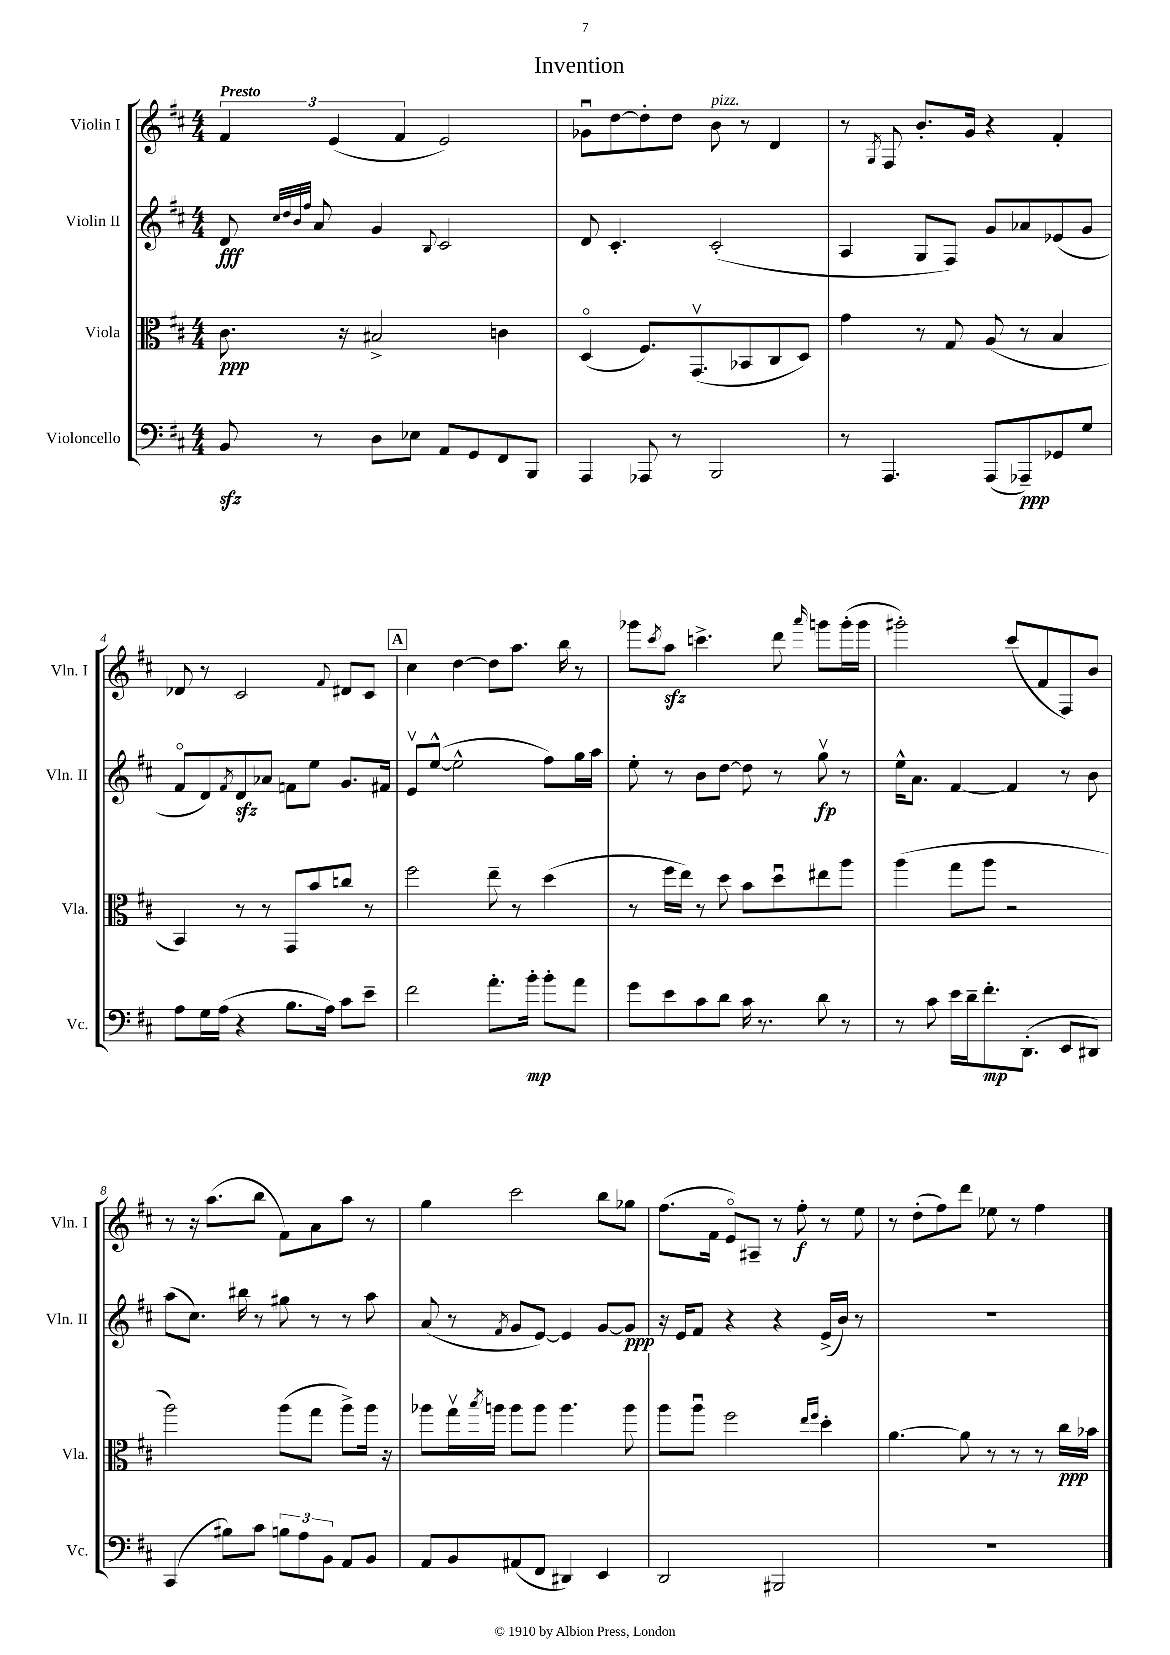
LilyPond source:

\header { title = "Invention" }
<<
\new StaffGroup <<
\new Staff = "s0" \with { instrumentName = "Violin I" shortInstrumentName = "Vln. I" } {
    \clef treble \key d \major \numericTimeSignature \time 4/4 \tempo "Presto"
    \tuplet 3/2 { fis'4 e'4( fis'4 } e'2) |
    ges'8\downbow d''8~ d''8-. d''8 b'8^\markup { \italic "pizz." } r8 d'4 |
    r8 \acciaccatura { g8 } fis8 b'8.-. g'16 r4 fis'4-. |
    des'8 r8 cis'2 \appoggiatura { fis'8 } dis'8 cis'8 |
    \mark \markup { \box "A" } cis''4 d''4~ d''8 a''8. b''16 r8 |
    ges'''8 \acciaccatura { cis'''8 } a''8\sfz c'''4.-> d'''8 \grace { a'''16 } g'''8 g'''16-.( g'''16 |
    gis'''2-.) cis'''8( fis'8 fis8) b'8 |
    r8 r16 a''8.( b''8 fis'8) a'8 a''8 r8 |
    g''4 cis'''2 b''8 ges''8 |
    fis''8.( fis'16 e'8\flageolet) ais8-- r8 fis''8-.\f r8 e''8 |
    r8 d''8-.( fis''8) d'''8 ees''8 r8 fis''4 \bar "|." |
}
\new Staff = "s1" \with { instrumentName = "Violin II" shortInstrumentName = "Vln. II" } {
    \clef treble \key d \major \numericTimeSignature \time 4/4
    d'8\fff \grace { cis''32 d''32 b'32 fis''32 } a'8 g'4 \appoggiatura { b8 } cis'2 |
    d'8 cis'4.-. cis'2-.( |
    a4 g8 fis8) g'8 aes'8 ees'8( g'8 |
    fis'8\flageolet d'8) \acciaccatura { fis'8 } d'8\sfz aes'8 f'8 e''8 g'8. fis'16 |
    \mark \markup { \box "A" } e'8\upbow e''8~-^( e''2-^ fis''8) g''16 a''16 |
    e''8-. r8 b'8 d''8~ d''8 r8 g''8\upbow\fp r8 |
    e''16-^ a'8. fis'4~ fis'4 r8 b'8 |
    a''8( cis''8.) bis''16 r8 gis''8 r8 r8 a''8 |
    a'8( r8 \acciaccatura { fis'8 } g'8 e'8~) e'4 g'8~ g'8\ppp |
    r16 e'16 fis'8 r4 r4 e'16->( b'16) r8 |
    R1 \bar "|." |
}
\new Staff = "s2" \with { instrumentName = "Viola" shortInstrumentName = "Vla." } {
    \clef alto \key d \major \numericTimeSignature \time 4/4
    cis'8.\ppp r16 bis2-> c'4 |
    d4\flageolet( fis8.) g,8.\upbow( bes,8 cis8 d8) |
    g'4 r8 g8 a8( r8 b4 |
    b,4) r8 r8 g,8 b'8 c''8 r8 |
    \mark \markup { \box "A" } fis''2 e''8-- r8 d''4( |
    r8 fis''16 e''16) r8 d''8 b'8 d''8\downbow eis''8 a''8 |
    a''4( g''8 a''8 r2 |
    a''2) a''8( g''8 a''8->) a''16 r16 |
    aes''8 g''16\upbow \acciaccatura { b''8 } a''16 a''8 a''8 a''4. a''8 |
    a''8 a''8\downbow fis''2 \grace { e''16 fis''16 } d''4-. |
    a'4.~ a'8 r8 r8 r8 cis''16\ppp bes'16 \bar "|." |
}
\new Staff = "s3" \with { instrumentName = "Violoncello" shortInstrumentName = "Vc." } {
    \clef bass \key d \major \numericTimeSignature \time 4/4
    b,8\sfz r8 d8 ees8 a,8 g,8 fis,8 b,,8 |
    a,,4 aes,,8 r8 b,,2 |
    r8 a,,4. a,,8( aes,,8--\ppp) ges,8 g8 |
    a8 g16 a16( r4 b8. a16) cis'8 e'8-- |
    \mark \markup { \box "A" } fis'2 a'8.-. b'16-.\mp b'8-. a'8 |
    g'8 e'8 cis'8 d'8 cis'16 r8. d'8 r8 |
    r8 cis'8 e'16 d'16-- fis'8.-.\mp d,8.-.( e,8 dis,8) |
    cis,4( bis8) cis'8 \tuplet 3/2 { b8 a8 b,8 } a,8 b,8 |
    a,8 b,8 ais,8( fis,8 dis,4) e,4 |
    d,2 bis,,2 |
    R1 \bar "|." |
}
>>
>>
